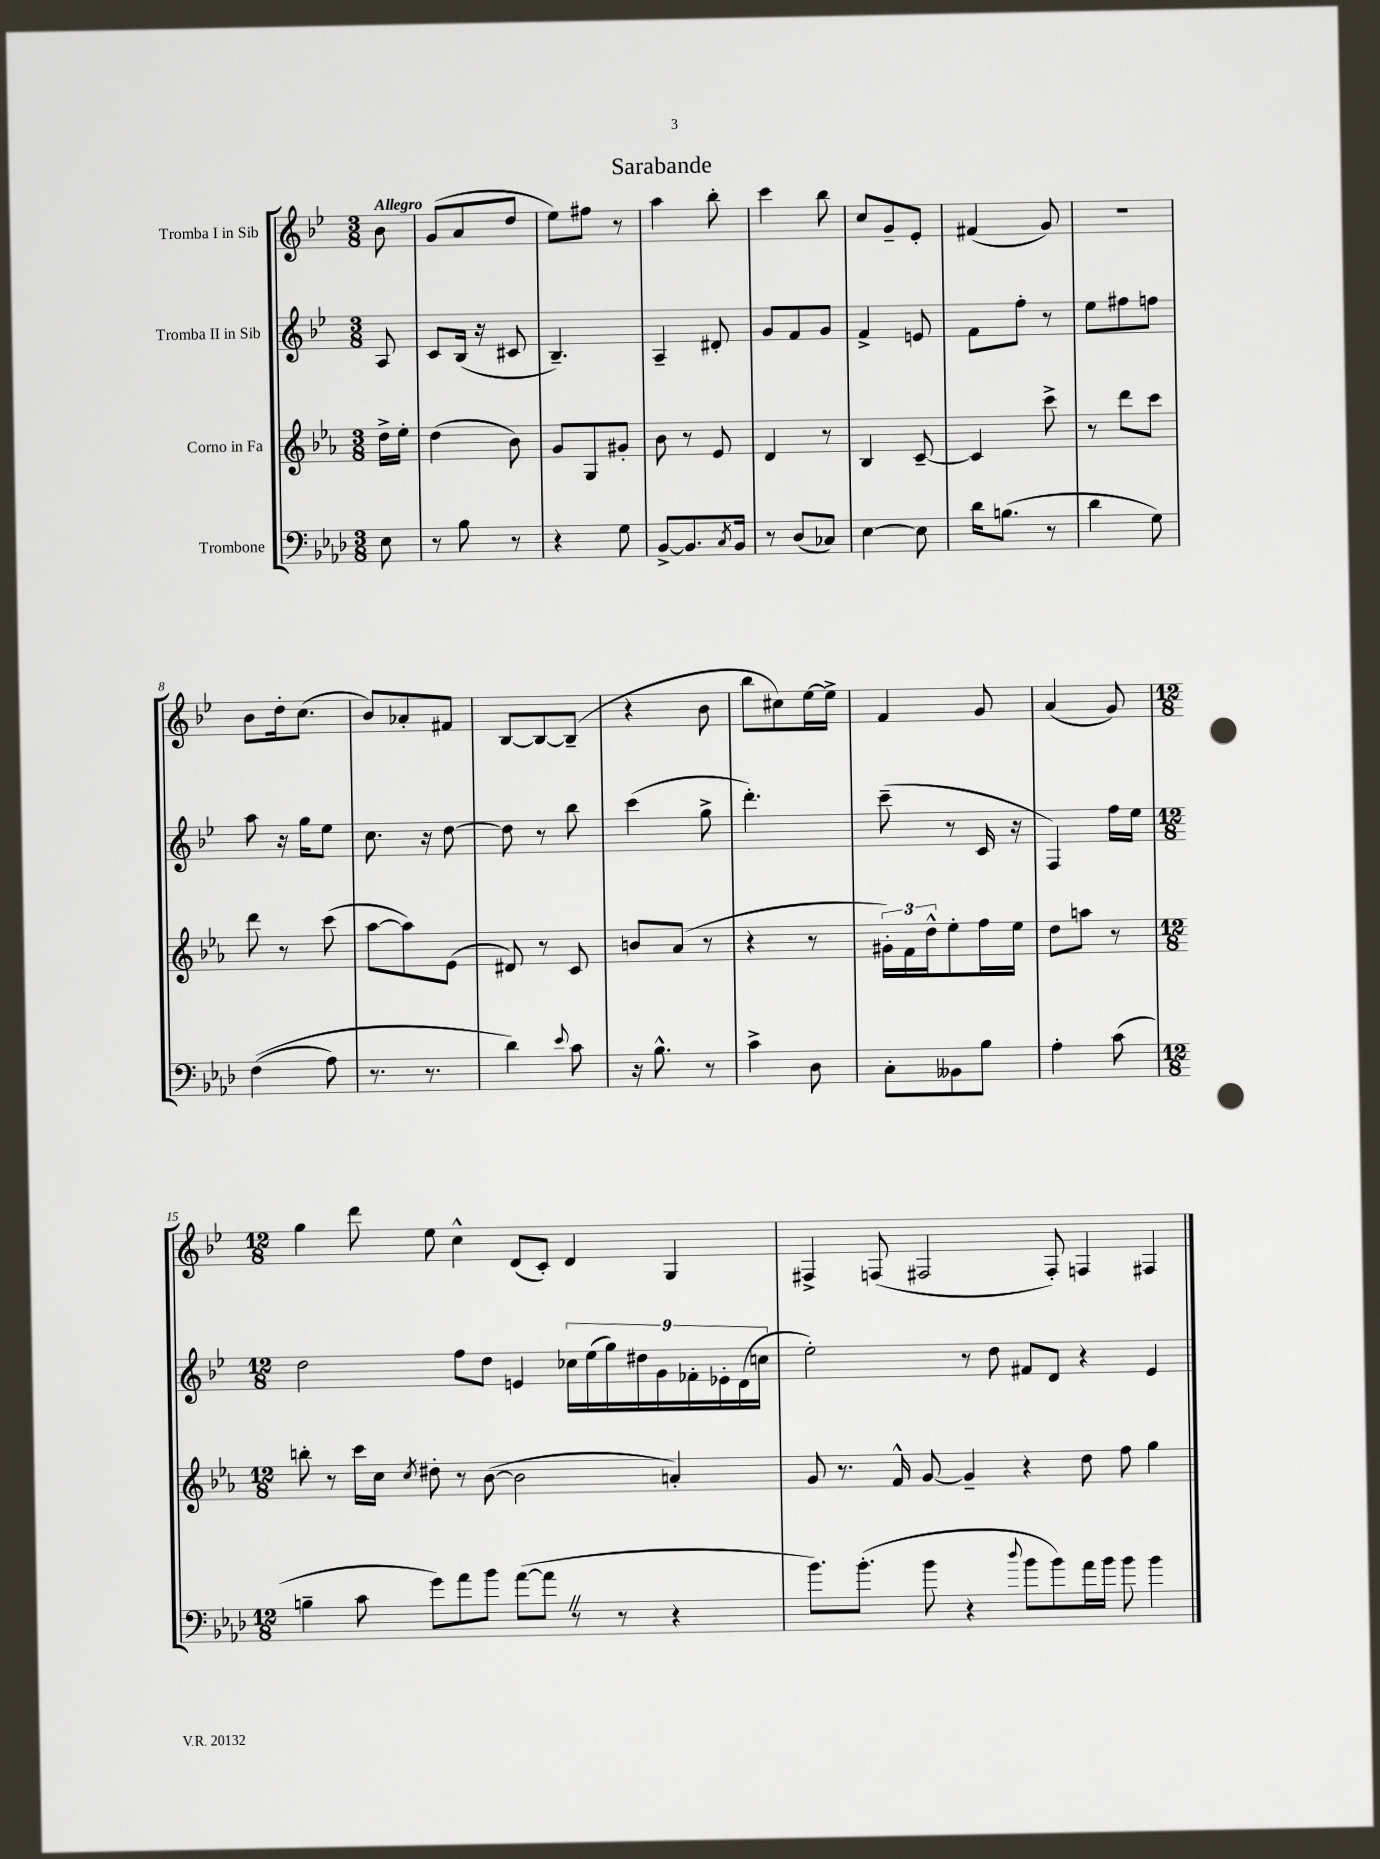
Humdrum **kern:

**kern	**kern	**kern	**kern
*staff4	*staff3	*staff2	*staff1
*clefF4	*clefG2	*clefG2	*clefG2
*k[b-e-a-d-]	*k[b-e-a-]	*k[b-e-]	*k[b-e-]
*M3/8	*M3/8	*M3/8	*M3/8
8E-	16dd^	8A	8b-
.	16ee-'	.	.
=	=	=	=
8r	(4dd	8c	(8g
8B-	.	(16B-	8a
.	.	16r	.
8r	8b-)	8c#	8dd
=	=	=	=
4r	8g	4.B-~)	8ee-)
.	8G	.	8ff#
8G	8g#'	.	8r
=	=	=	=
[8BB-^	8b-	4A~	4aa
8.BB-]	8r	.	.
.	8e-	8d#'	8bb-'
8qC	.	.	.
16BB-	.	.	.
=	=	=	=
8r	4d	8g	4ccc
(8D-	.	8f	.
8C-)	8r	8g	8bb-
=	=	=	=
[4E-	4B-	4f^	8cc
.	.	.	8g~
8E-]	[8c~	8e	8e-'
=	=	=	=
16d-	4c]	8f	(4f#
(8.B	.	.	.
.	.	8ff'	.
8r	8ccc^	8r	8g)
=	=	=	=
4d-	8r	8ee-	4.r
.	8ddd	8ff#	.
8G)	8ccc	8ff	.
=	=	=	=
&((4F	8ddd	8aa	8b-
.	8r	16r	16dd'
.	.	16gg	(8.cc
8A-)	(8ccc	8ee-	.
=	=	=	=
8.r	[8aa-	8.cc	8b-)
.	8aa-])	.	8a-'
8.r	.	16r	.
.	(8e-	[8dd	8f#
=	=	=	=
4d-&)	8d#)	8dd]	[8B-
.	8r	8r	8B-_
8qqe-	.	.	.
8c	8c	8bb-	(8B-~]
=	=	=	=
16r	8b	(4ccc	4r
8.B-^^	.	.	.
.	(8a-	.	.
8r	8r	8gg^	8b-
=	=	=	=
4c^	4r	4.ddd')	8bb-
.	.	.	8cc#)
8D-	8r	.	[16ee-
.	.	.	16ee-^]
=	=	=	=
8C'	24g#')	(8ccc~	4f
.	24f	.	.
.	24dd^^	.	.
8BB--	8ee-'	8r	.
8B-	16ff	16c	8g
.	16ee-	16r	.
=	=	=	=
4A-'	8dd	4F)	(4a
.	8aa	.	.
(8c	8r	16ff	8g)
.	.	16ee-	.
=	=	=	=
*M12/8	*M12/8	*M12/8	*M12/8
4B~	8bb'	2dd	4gg
.	8r	.	.
8c	16ccc	.	8ddd
.	16cc	.	.
.	8qcc	.	.
8g)	8dd#'	.	8ee-
8a-	8r	8ff	4cc^^
8b-	([8b-	8dd	.
([8a-	2b-]	4e	(8d
8a-]	.	.	8c')
8r	.	18cc-	4d
.	.	(18ee-	.
.	.	18gg)	.
8r	.	.	.
.	.	18dd#	.
.	.	18g	.
4r	4a')	.	4G
.	.	18f-'	.
.	.	18e-'	.
.	.	(18d	.
.	.	18cc	.
=	=	=	=
8.b-)	8g	2ee-')	4F#^
.	8.r	.	.
(8.b-'	.	.	.
.	.	.	(8F
.	16f^^	.	.
8b-	[8g	.	2F#
4r	4g~]	8r	.
.	.	8dd	.
8qqdd-	.	.	.
8b-	4r	8f#	.
8b-)	.	8d	8F#')
16a-	8dd	4r	4F
16b-	.	.	.
8b-	8ff	.	.
4b-	4gg	4e-	4F#
==	==	==	==
*-	*-	*-	*-
